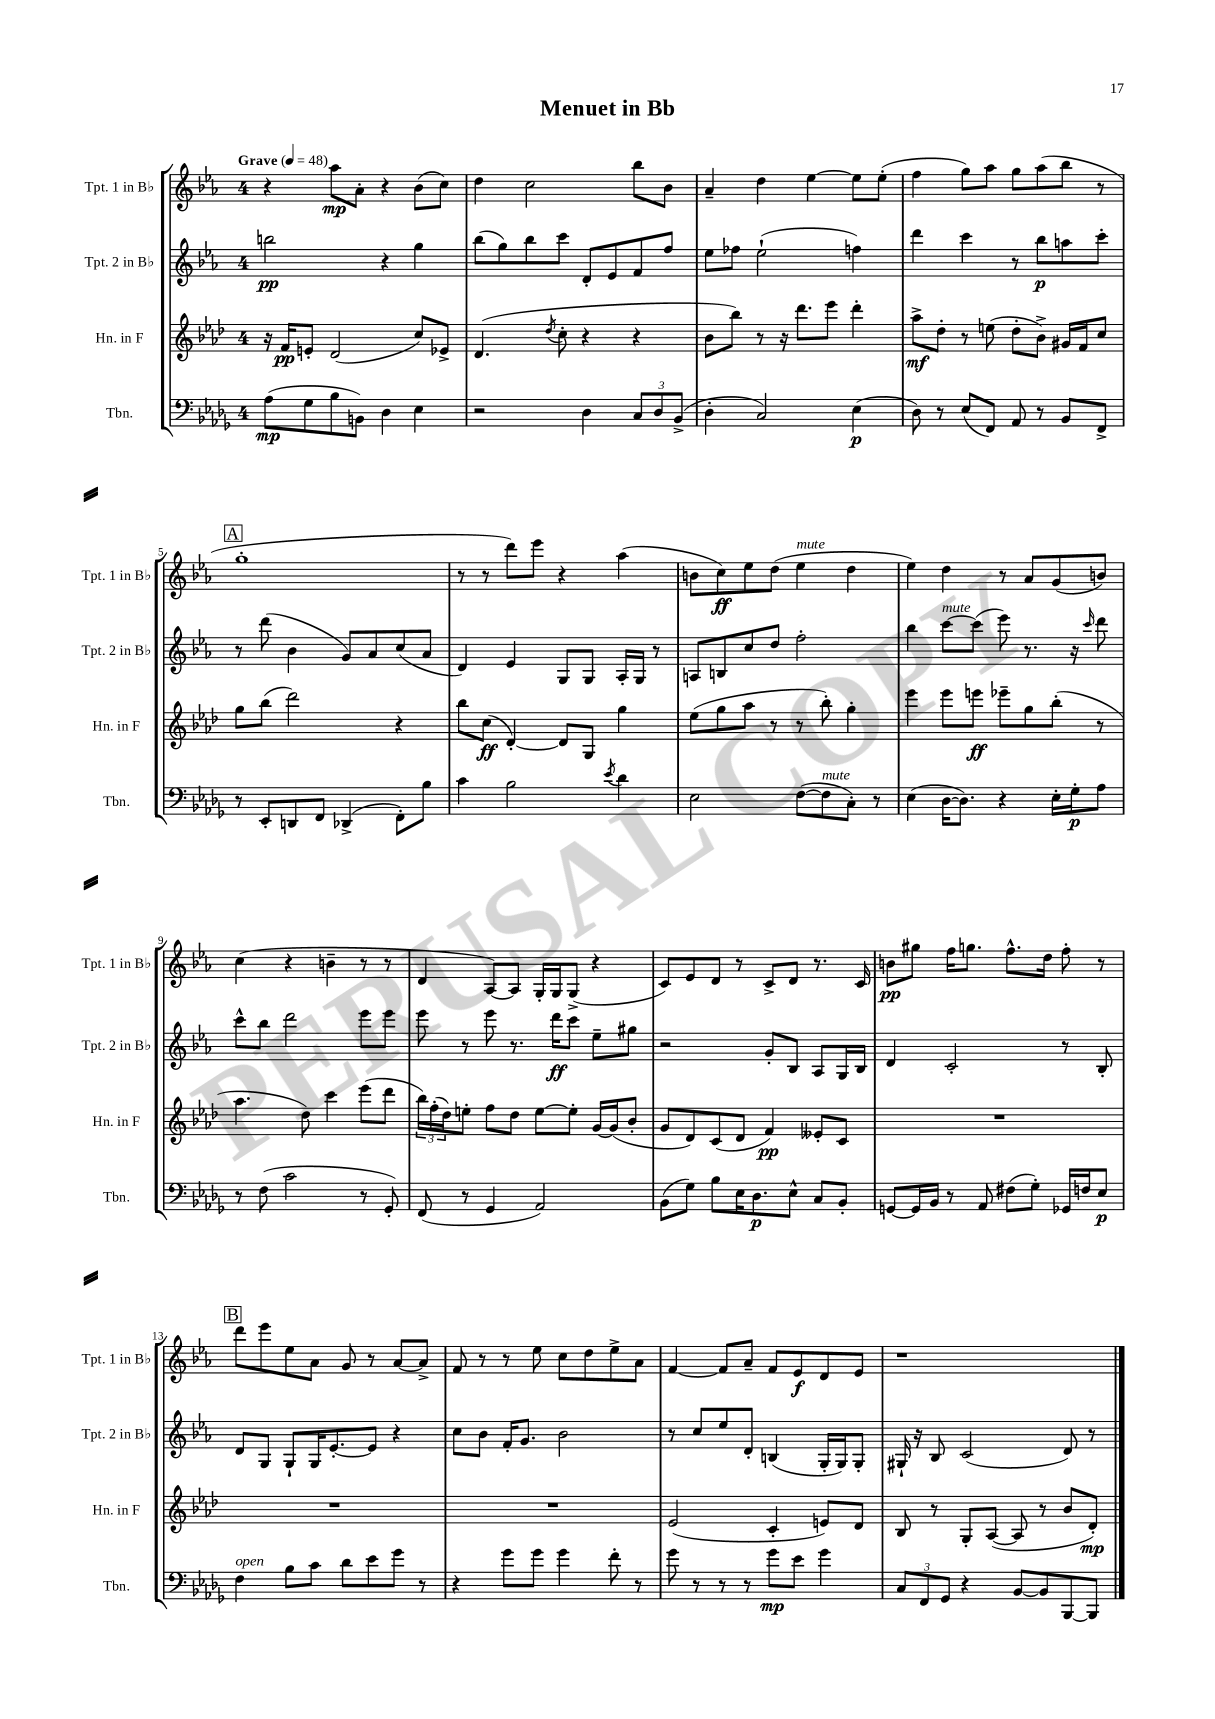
\header { title = "Menuet in Bb" }
<<
\new StaffGroup <<
\new Staff = "s0" \with { instrumentName = "Tpt. 1 in Bb" shortInstrumentName = "Tpt. 1 in Bb" } {
    \clef treble \key ees \major \once \override Staff.TimeSignature.style = #'single-digit \time 4/4 \tempo "Grave" 4 = 48
    r4 aes''8\mp aes'8-. r4 bes'8( c''8) |
    d''4 c''2 bes''8 bes'8 |
    aes'4-- d''4 ees''4~ ees''8 ees''8-.( |
    f''4 g''8) aes''8 g''8 aes''8( bes''8 r8 |
    \mark \markup { \box "A" } g''1-. |
    r8 r8 d'''8) ees'''8 r4 aes''4( |
    b'8 c''8\ff) ees''8 d''8( ees''4^\markup { \italic "mute" } d''4 |
    ees''4) d''4 r8 aes'8 g'8( b'8) |
    c''4( r4 b'4-- r8 r8 |
    d'4 aes8~) aes8 g16-. g16 g8->( r4 |
    c'8) ees'8 d'8 r8 c'8-> d'8 r8. c'16 |
    b'8\pp gis''8 f''16 g''8. f''8.-^ d''16 f''8-. r8 |
    \mark \markup { \box "B" } d'''8 ees'''8 ees''8 aes'8 g'8 r8 aes'8~ aes'8-> |
    f'8 r8 r8 ees''8 c''8 d''8 ees''8-> aes'8 |
    f'4~ f'8 aes'8-- f'8 ees'8\f d'8 ees'8 |
    r1 \bar "|." |
}
\new Staff = "s1" \with { instrumentName = "Tpt. 2 in Bb" shortInstrumentName = "Tpt. 2 in Bb" } {
    \clef treble \key ees \major \once \override Staff.TimeSignature.style = #'single-digit \time 4/4
    b''2\pp r4 g''4 |
    bes''8( g''8) bes''8 c'''8 d'8-. ees'8 f'8 f''8 |
    ees''8 fes''8 ees''2-!( f''4) |
    d'''4 c'''4 r8 bes''8\p a''8 c'''8-. |
    \mark \markup { \box "A" } r8 d'''8( bes'4 g'8) aes'8 c''8( aes'8 |
    d'4) ees'4 g8 g8 aes16-. g16 r8 |
    a8 b8 c''8 d''8 f''2-. |
    bes''4 c'''8~^\markup { \italic "mute" } c'''8( ees'''8) r8. r16 \grace { c'''16 } d'''8 |
    c'''8-^ bes''8 d'''2 ees'''8 ees'''8 |
    ees'''8 r8 ees'''8 r8. d'''16\ff c'''8 ees''8-- gis''8 |
    r2 g'8-. bes8 aes8 g16 bes16 |
    d'4 c'2-. r8 bes8-. |
    \mark \markup { \box "B" } d'8 g8 g8-! g16 ees'8.~-. ees'8 r4 |
    c''8 bes'8 f'16-. g'8. bes'2 |
    r8 c''8 ees''8 d'8-. b4( g16-. g16) g8-. |
    gis16-! r16 bes8 c'2( d'8) r8 \bar "|." |
}
\new Staff = "s2" \with { instrumentName = "Hn. in F" shortInstrumentName = "Hn. in F" } {
    \clef treble \key aes \major \once \override Staff.TimeSignature.style = #'single-digit \time 4/4
    r16 f'16\pp e'8-. des'2( c''8) ees'8-> |
    des'4.( \acciaccatura { des''8 } c''8-. r4 r4 |
    bes'8 bes''8) r8 r16 des'''8. ees'''8 des'''4-. |
    aes''8->\mf des''8-. r8 e''8( des''8-. bes'8->) gis'16 f'16 c''8 |
    \mark \markup { \box "A" } g''8 bes''8( des'''2) r4 |
    bes''8 c''8\ff( des'4~-.) des'8 g8 g''4 |
    ees''8( g''8 aes''8 r8 r8 bes''8-.) g''4-. |
    ees'''4 ees'''8 e'''8\ff ees'''8-- g''8 bes''8-.( r8 |
    aes''4. des''8) c'''4 ees'''8( des'''8 |
    \tuplet 3/2 { bes''16) f''16-.( des''16) } e''8-. f''8 des''8 e''8~ e''8-. g'16~ g'16( bes'8-. |
    g'8 des'8) c'8( des'8 f'4\pp) eeses'8-. c'8 |
    R1 |
    \mark \markup { \box "B" } R1 |
    R1 |
    ees'2( c'4-. e'8) des'8 |
    bes8 r8 g8-. aes8~( aes8 r8 bes'8 des'8-.\mp) \bar "|." |
}
\new Staff = "s3" \with { instrumentName = "Tbn." shortInstrumentName = "Tbn." } {
    \clef bass \key des \major \once \override Staff.TimeSignature.style = #'single-digit \time 4/4
    aes8\mp( ges8 bes8 b,8) des4 ees4 |
    r2 des4 \tuplet 3/2 { c8 des8 bes,8->( } |
    des4-. c2) ees4\p( |
    des8) r8 ees8( f,8) aes,8 r8 bes,8 f,8-> |
    \mark \markup { \box "A" } r8 ees,8-. d,8 f,8 des,4->( f,8-.) bes8 |
    c'4 bes2 \acciaccatura { ees'8 } des'4 |
    ees2 f8~( f8^\markup { \italic "mute" } c8-.) r8 |
    ees4( des16~ des8.) r4 ees16-. ges16-.\p aes8 |
    r8 f8( c'2 r8 ges,8-.) |
    f,8( r8 ges,4 aes,2) |
    bes,8( ges8) bes8 ees16 des8.\p ees8-^ c8 bes,8-. |
    g,8~ g,16 bes,16 r8 aes,8 fis8( ges8-.) ges,16 f16 ees8\p |
    \mark \markup { \box "B" } f4^\markup { \italic "open" } bes8 c'8 des'8 ees'8 ges'8 r8 |
    r4 ges'8 ges'8 ges'4 f'8-. r8 |
    ges'8 r8 r8 r8 ges'8\mp ees'8 ges'4 |
    \tuplet 3/2 { c8 f,8 ges,8 } r4 bes,8~ bes,8 bes,,8~ bes,,8 \bar "|." |
}
>>
>>
